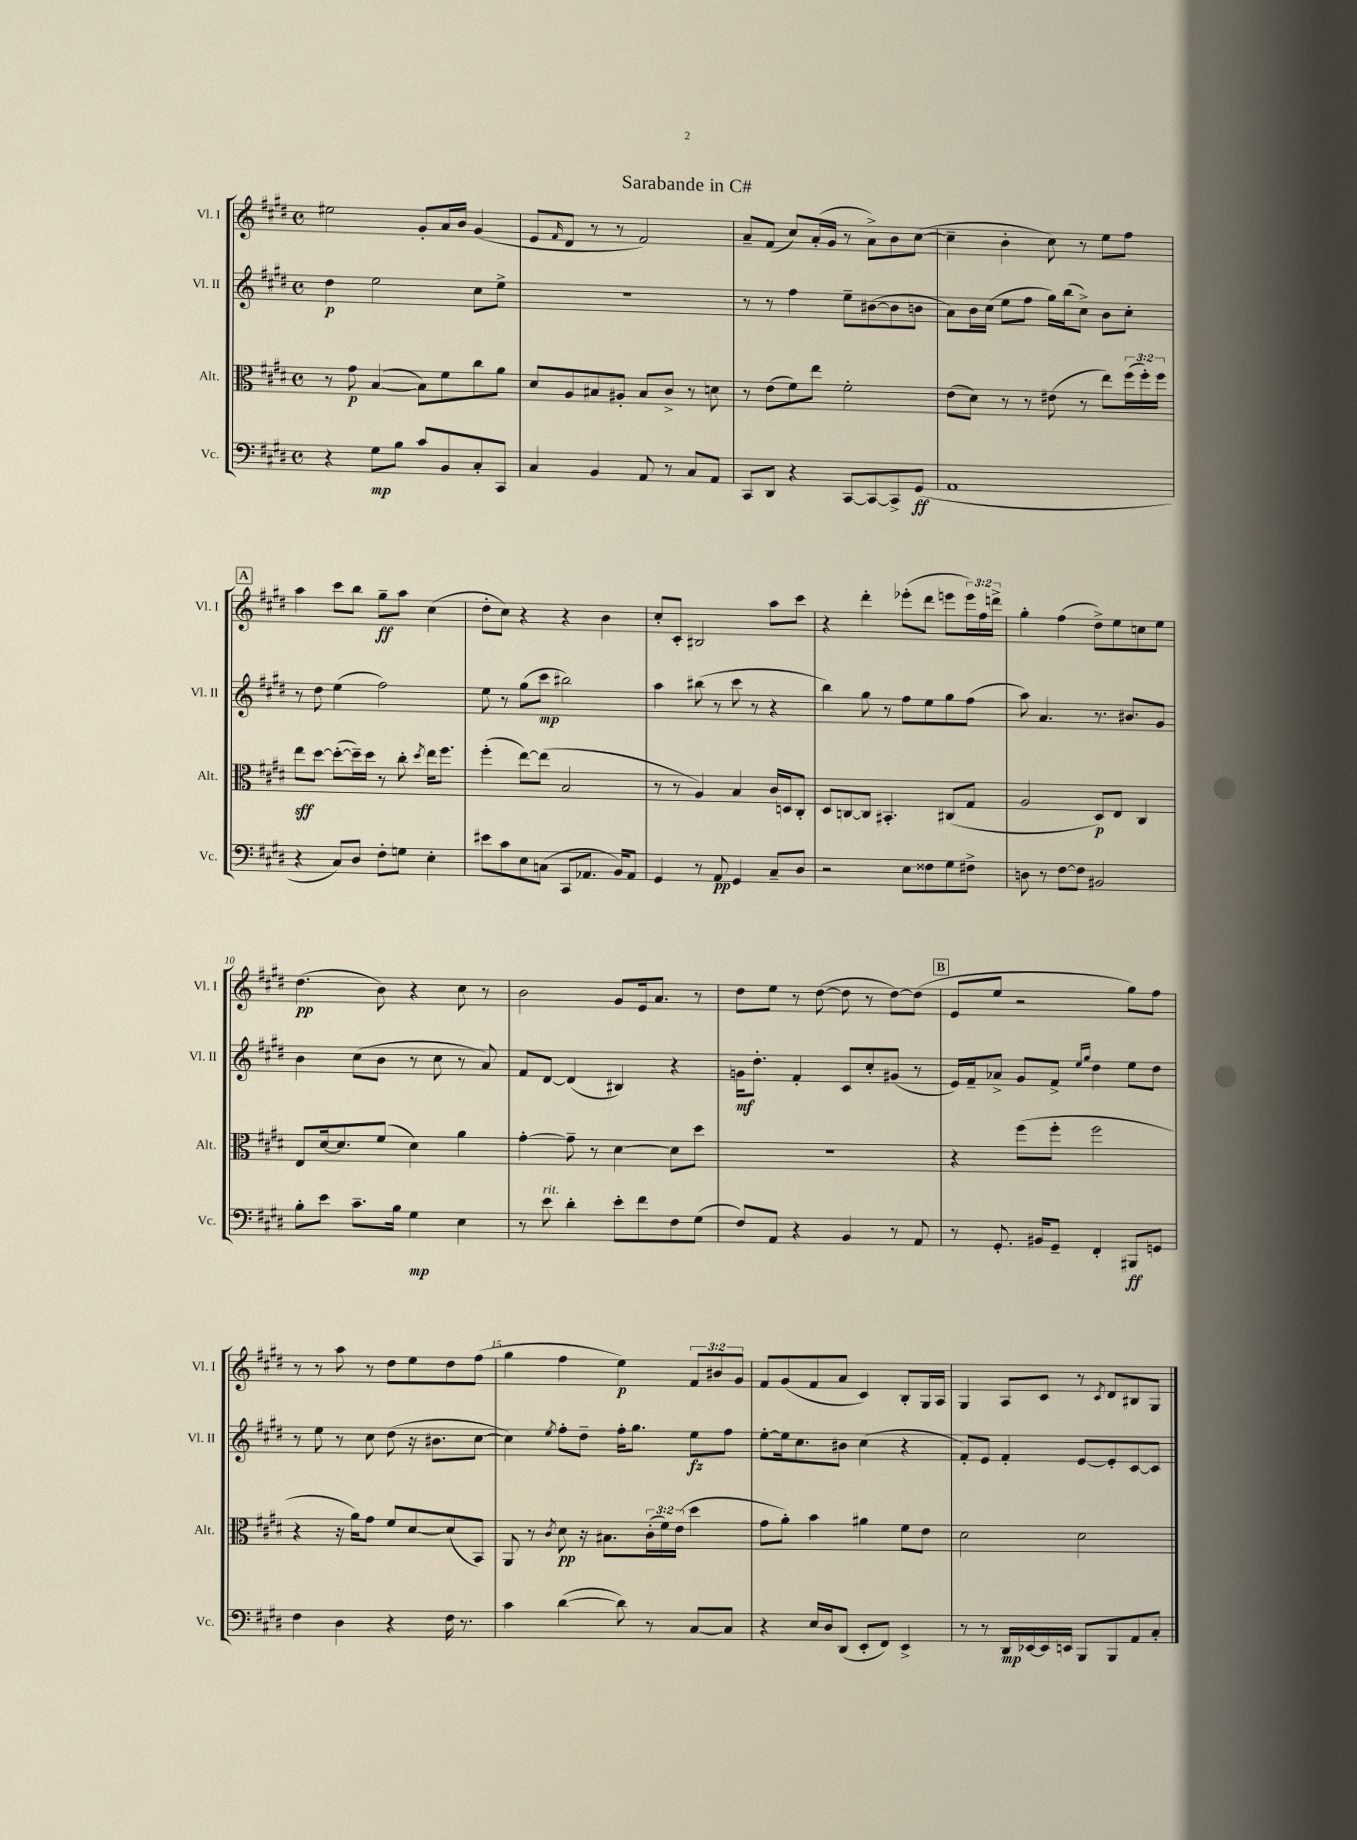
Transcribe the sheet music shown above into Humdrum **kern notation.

**kern	**kern	**kern	**kern
*staff4	*staff3	*staff2	*staff1
*clefF4	*clefC3	*clefG2	*clefG2
*k[f#c#g#d#]	*k[f#c#g#d#]	*k[f#c#g#d#]	*k[f#c#g#d#]
*M4/4	*M4/4	*M4/4	*M4/4
*met(c)	*met(c)	*met(c)	*met(c)
4r	8r	4dd#	2ee#
.	8g#	.	.
8G#	([4B	2ee	.
8B	.	.	.
8c#	8B])	.	8g#'
8BB	8f#	.	16a
.	.	.	16b
8C#'	8cc#	8cc#	(4g#
8CC#	8a	8ee^	.
=	=	=	=
4C#	8d#	1r	8e
.	.	.	16qqf#
.	8A	.	8d#
4BB	8B#	.	8r
.	8A#'	.	8r
8AA	8B#	.	2f#)
8r	8c#^	.	.
8C#	8r	.	.
8AA	8d	.	.
=	=	=	=
8CC#	8r	8r	8a~
8DD#	(8e	8r	(8f#
4r	8f#)	4ff#	8cc#)
.	8ee	.	(16a'
.	.	.	16g#
[8CC#	2f#'	8ee~	8r
8CC#_	.	([8b#	8a^)
8CC#^]	.	8b#]	8b
(8GG#	.	8b	([8cc#
=	=	=	=
1AA	(8e	8a)	4cc#~]
.	8d#)	16b	.
.	.	(16cc#	.
.	8r	8ee	4b'
.	8r	8ff#	.
.	(8e#	16gg#)	8cc#)
.	.	(16bb	.
.	8r	8cc#^)	8r
.	8ee)	8b	8ee
.	(24ff#	8cc#'	8ff#
.	24ff#')	.	.
.	24ff#	.	.
=	=	=	=
4r	8ee	8r	4aa
.	[8dd#	8dd#	.
8C#)	(8dd#'_	(4ee	8ccc#
8D#	16dd#~])	.	8bb
.	16dd#	.	.
8F#'	8r	2ff#)	8gg#~
8G	8cc#'	.	8aa
.	8qdd#	.	.
4E'	16ee	.	(4cc#
.	8.ff#	.	.
=	=	=	=
8e#	(4ff#'	8ee	8dd#'
8c#	.	8r	8cc#)
8E	[8ee)	(8gg#	4r
(8C	(8ee]	8ccc#	.
8CC#	2B	2bb#)	4r
8.AA-	.	.	.
.	.	.	4b
16BB)	.	.	.
8AA-	.	.	.
=	=	=	=
4GG#	8r	4aa	8cc#'
.	8r	.	8c#'
8r	4A)	(8bb#	2B#
8AA	.	8r	.
4GG#	4B	8ccc#	.
.	.	8r	.
8C#~	16c#	4r	8aa
.	16D	.	.
8D#	8C#'	.	8ccc#
=	=	=	=
2r	8D#	4bb)	4r
.	[8C	.	.
.	8C]	8gg#	4ddd#'
.	4.BB#'	8r	.
8E	.	8ff#	(8eee-'
8F##	.	8ee	8ddd#
8G#	(8C#	8gg#	8eee
8F#^	8G#	(8ff#	24eee)
.	.	.	24ff#
.	.	.	24ddd^
=	=	=	=
8D	2A	8aa)	4gg#'
8r	.	4.a	.
[8F#	.	.	(4ff#
8F#]	.	.	.
2BB#	8D#)	8.r	8dd#^)
.	8E	.	8ee
.	.	8.b#	.
.	4C#	.	8cc
.	.	8g#	8ee
=	=	=	=
8B'	8E	4b	(4.dd#
8e	[16d#	.	.
.	8.d#]	.	.
8.c#~	.	(8cc#	.
.	(8f#	8b	8b)
16B	.	.	.
4G#	4d#)	8r	4r
.	.	8cc#	.
4E	4a	8r	8cc#
.	.	8a)	8r
=	=	=	=
8r	[4g#'	8f#	2b
8e	.	[8d#	.
4d#'	8g#~]	(4d#]	.
.	8r	.	.
8e'	[4d#	4B#)	8g#
8f#	.	.	16e
.	.	.	8.a
8F#	8d#]	4r	.
(8G#	8dd#	.	8r
=	=	=	=
8F#)	1r	16g	8dd#
.	.	8.dd#'	.
8AA	.	.	8ee
4r	.	4f#'	8r
.	.	.	([8dd#
4BB	.	8c#	8dd#]
.	.	8cc#'	8r
8r	.	(8g#	[8dd#)
8AA	.	8r	(8dd#]
=	=	=	=
8r	4r	16e)	8e
.	.	16f#~	.
8.GG#'	.	8a-^	8ee
.	(8ff#	8g#	2r
16BB#	.	.	.
8GG#~	8ff#'	8f#^	.
.	.	16qqee	.
.	.	16qqgg#	.
4FF#'	2ff#	4dd#	.
8BBB#	.	8ee	8gg#)
8GG	.	8dd#	8ff#
=	=	=	=
4F#	4r	8r	8r
.	.	8ee	8r
4D#	16r	8r	8aa
.	16a)	.	.
.	8g#	8cc#	8r
4r	8f#	(8dd#	8dd#
.	[8d#	16r	8ee
.	.	8.b#	.
16F#	(8d#]	.	8dd#
8.r	.	.	.
.	8BB)	[8cc#	(8ff#
=	=	=	=
4c#	8AA	4cc#])	4gg#
.	8r	.	.
.	8qc#	8qee	.
([4d#	8d#	8ff#'	4ff#
.	16r	8dd#~	.
.	8.B#	.	.
8d#])	.	16ff#'	4ee)
.	.	8.gg#	.
8r	(24c#'	.	.
.	24f#)	.	.
.	(24e	.	.
[8C#	4dd#	8ee	12f#
.	.	.	12b#
8C#]	.	8ff#	.
.	.	.	12g#
=	=	=	=
4r	8g#	[8ee'	8f#
.	8a')	16ee]	(8g#
.	.	8.cc#	.
16E	4b	.	8f#
16D#	.	.	.
(8DD#	.	8b#	8a
8EE'	4a#	(4cc#	4c#)
8FF#)	.	.	.
4EE^	8f#	4r	8B'
.	8e	.	16G#
.	.	.	16A
=	=	=	=
8r	2d#	8f#')	4G#
8r	.	8e	.
16DD#	.	4f#'	8A
[16EE-	.	.	.
16EE-]	.	.	8c#
16EE	.	.	.
8BBB	2d#	[8e	8r
.	.	.	8qc#
8BBB	.	8e']	8d#
8AA	.	[8c#	8B#
8C#'	.	8c#]	8G#
==	==	==	==
*-	*-	*-	*-
